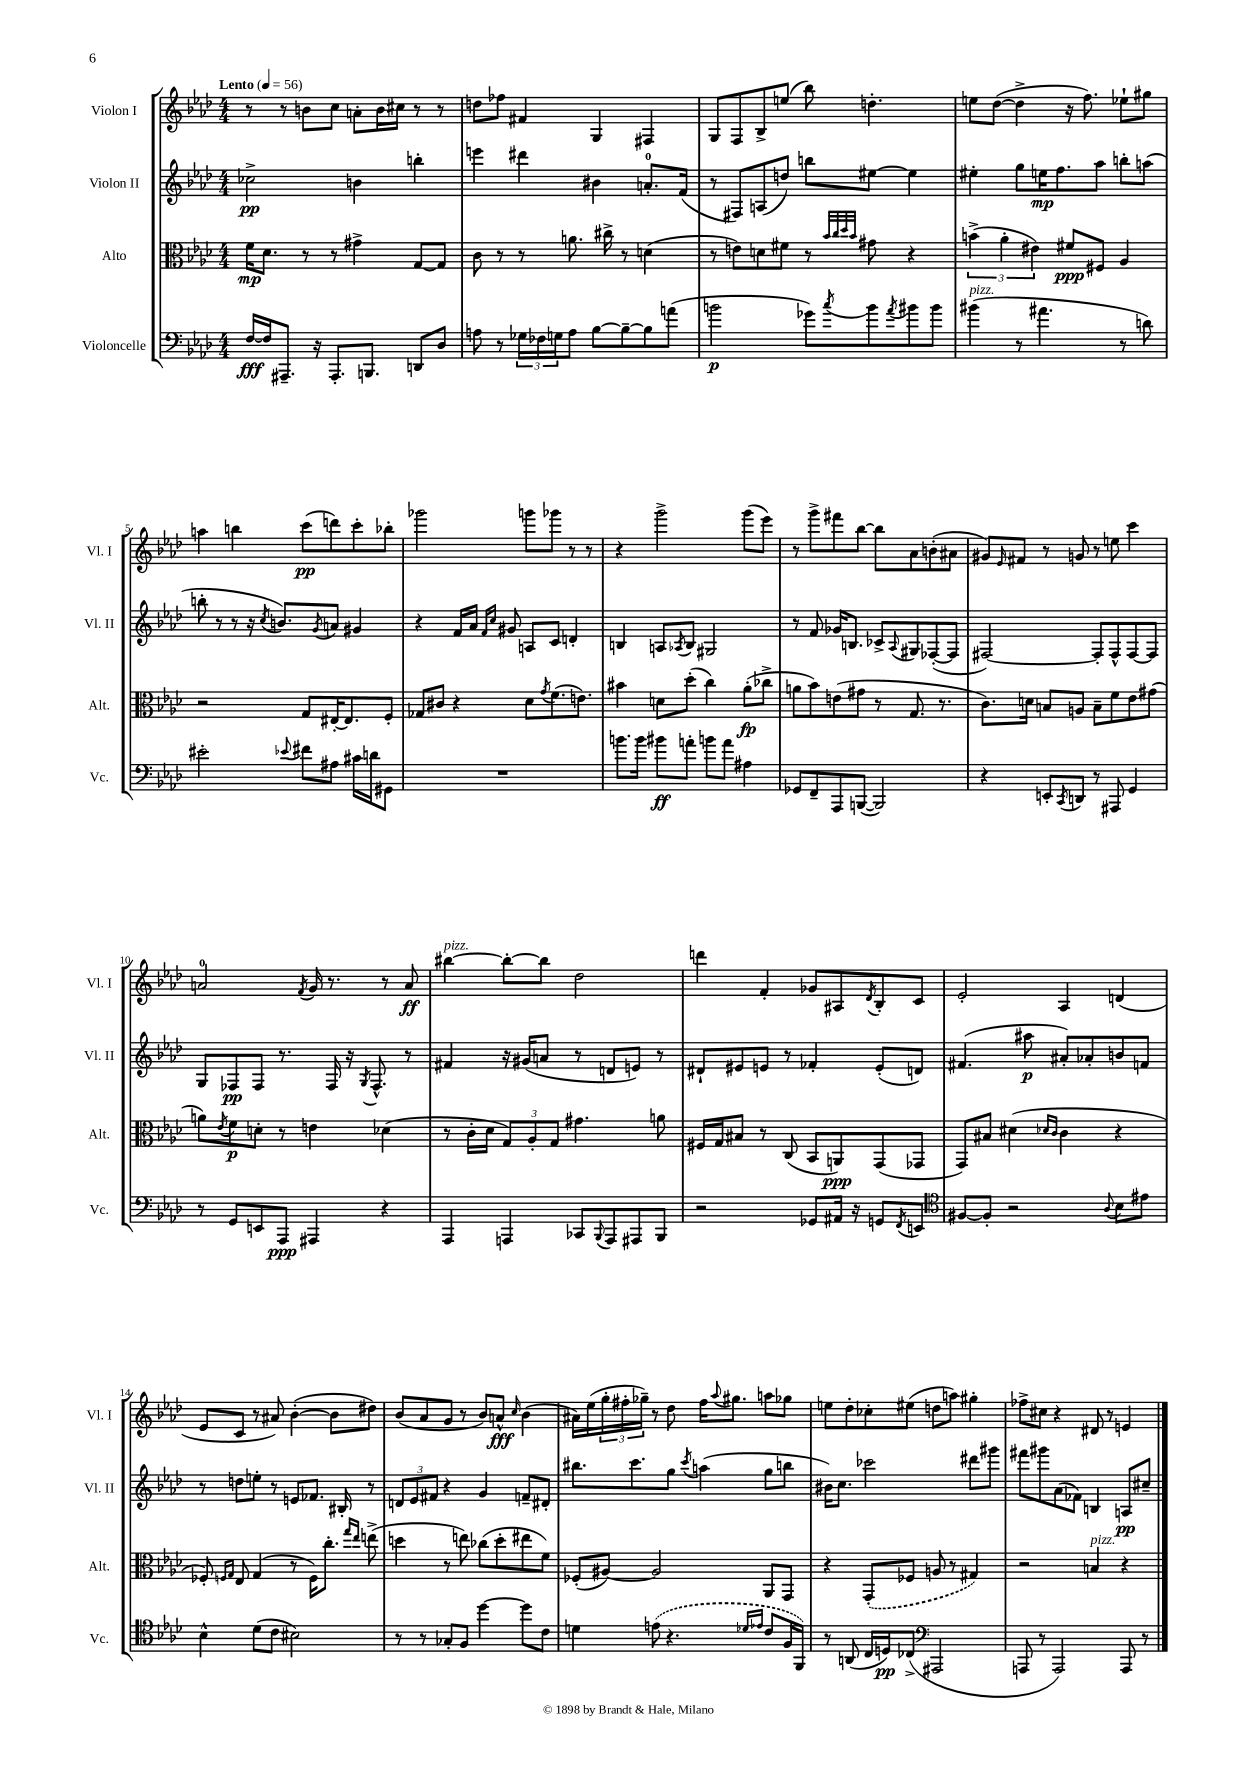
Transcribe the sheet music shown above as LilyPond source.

<<
\new StaffGroup <<
\new Staff = "s0" \with { instrumentName = "Violon I" shortInstrumentName = "Vl. I" } {
    \clef treble \key aes \major \numericTimeSignature \time 4/4 \tempo "Lento" 4 = 56
    r8 r8 b'8 c''8 a'8-. b'16 cis''16 r8 r8 |
    d''8 fes''8 fis'4 g4 fis4 |
    g8 f8 bes8-> e''8( bes''8) d''4.-. |
    e''8 des''8~( des''4-> r16 f''8.) ees''8-! gis''8 |
    a''4 b''4 c'''8\pp( d'''8) c'''8-. bes''8-. |
    ges'''2 g'''8 ges'''8 r8 r8 |
    r4 g'''2-> g'''8( ees'''8) |
    r8 g'''8-> fis'''8 bes''8~ bes''8 aes'8 b'8-.( ais'8 |
    gis'8) \grace { ees'16 } fis'8 r8 g'8 r8 e''8 c'''4 |
    a'2-0 \acciaccatura { f'8 } g'16 r8. r8 a'8\ff |
    bis''4~^\markup { \italic "pizz." } bis''8~-. bis''8 des''2 |
    d'''4 f'4-. ges'8 ais8 \acciaccatura { des'8 } bes8-. c'8 |
    ees'2-. aes4 d'4( |
    ees'8 c'8 r8 ais'8) bes'4~-.( bes'8 dis''8) |
    bes'8( aes'8 g'8 r8 bes'8) a'8-^\fff \grace { c''16 } bes'4( |
    ais'16) ees''16( \tuplet 3/2 { g''16-. fis''16-. ges''16--) } r8 des''8 fis''16 \appoggiatura { aes''8 } gis''8. a''8 ges''8 |
    e''8 des''8-. ces''8-. eis''8( d''8 a''8) gis''4-. |
    fes''8-> cis''8 r4 dis'8 r8 e'4 \bar "|." |
}
\new Staff = "s1" \with { instrumentName = "Violon II" shortInstrumentName = "Vl. II" } {
    \clef treble \key aes \major \numericTimeSignature \time 4/4
    ces''2->\pp b'4 b''4-. |
    e'''4 dis'''4 bis'4 a'8.-0-. f'16( |
    r8 fis8) a8( d''8) b''8 eis''8~ eis''4 |
    eis''4-. g''8 e''16\mp f''8. aes''8 b''8-. a''8( |
    b''8-. r8 r8 r16 \acciaccatura { c''8 } b'8.) \acciaccatura { g'8 } a'8 gis'4 |
    r4 f'16 aes'16 \grace { f'16 c''16 } gis'8 a8 c'8 d'4-. |
    b4 a8 \acciaccatura { aes8 } b8 gis2 |
    r8 f'8 ges'16 b8. ces'8-> \appoggiatura { aes8 } gis8 fes8~-.( fes8 |
    fis2~) fis8-. fis8-^ fis8~ fis8 |
    g8 fes8\pp fes8 r8. fes16 r16 \acciaccatura { g8 } fes8.-^ r8 |
    fis'4 r16 gis'16( a'8 r8 d'8 e'8) r8 |
    dis'8-! eis'8 e'8 r8 fes'4-. e'8-.( d'8) |
    fis'4.( ais''8\p ais'8-.) aes'8-. b'8 f'8 |
    r8 d''8 e''8-. r8 e'8 fes'8. bis16-. r8 |
    \tuplet 3/2 { d'8 ees'8 fis'8 } r4 g'4 f'8-- dis'8-. |
    bis''8. c'''8. g''8 \acciaccatura { c'''8 } a''4( g''8 b''8 |
    bis'16) c''8. ces'''2 dis'''8 gis'''8 |
    fis'''8 gis'''8 aes'8( fes'8) b4 a8\pp cis''8-- \bar "|." |
}
\new Staff = "s2" \with { instrumentName = "Alto" shortInstrumentName = "Alt." } {
    \clef alto \key aes \major \numericTimeSignature \time 4/4
    f'16\mp des'8. r8 r8 gis'4-> g8~ g8 |
    c'8 r8 r8 a'8. cis''16-> r8 d'4( |
    r8 e'8) d'8 fis'8 r8 \grace { bes'32 c''32 des''32 bes'32 } gis'8 r4 |
    \tuplet 3/2 { b'4->( aes'4-. eis'4) } fis'8\ppp fis8 aes4 |
    r2 g8 eis16~-. eis8. f8-. |
    ges8 cis'8 r4 des'8 \acciaccatura { g'8 } f'8.( e'8.) |
    bis'4 d'8 des''8-.( c''4) aes'8-.\fp( ces''8-> |
    a'8 bes'8) e'8( gis'8 r8 g8. r8. |
    c'8.) d'16 b8 a8 b8-- f'8 ees'8 gis'8( |
    a'8) \acciaccatura { ees'8 } f'8\p d'8-. r8 e'4 des'4( |
    r8 c'16-. des'16 \tuplet 3/2 { g8) aes8-. g8 } gis'4. a'8 |
    fis16 g16 bis8 r8 c8( bes,8 a,8\ppp) g,8( ges,8 |
    g,8) bis8 dis'4( \grace { des'16 c'16 } c'4 r4 |
    fes8-.) \grace { f16 g16 } ees8 g4( r8 f16) c''8.-. \grace { g''16 ees''16 } e''8->( |
    d''4 r8 e''8) ces''8( d''8-. eis''8 f'8) |
    fes8-.( ais8~) ais2 aes,8 g,8 |
    r4 \once \slurDashed g,8-.( fes8 a8 r8 gis4) |
    r2 b4^\markup { \italic "pizz." } r4 \bar "|." |
}
\new Staff = "s3" \with { instrumentName = "Violoncelle" shortInstrumentName = "Vc." } {
    \clef bass \key aes \major \numericTimeSignature \time 4/4
    f16~\fff f16 ais,,8.-- r16 ais,,8.-. b,,8. d,8 des8 |
    a8 r8 \tuplet 3/2 { ges16 fes16 g16 } a8 bes8~ bes8~-- bes8 a'8( |
    b'2\p ges'8) \acciaccatura { c''8 } b'8 \acciaccatura { aes'8 } bis'8 bis'8 |
    bis'4^\markup { \italic "pizz." }( r8 ais'4. r8 d'8) |
    eis'2-. \appoggiatura { ees'8 } fis'8 ais8 cis'16 d'16 gis,8 |
    R1 |
    b'8. b'16 bis'8\ff a'8-. b'8 a'8 ais4 |
    ges,8 f,8-- aes,,8 b,,8~( b,,2) |
    r4 e,8-. \acciaccatura { c,8 } d,8 r8 ais,,8 g,4 |
    r8 g,8 e,8 aes,,8\ppp ais,,4 r4 |
    aes,,4 a,,4 ces,8 \appoggiatura { bes,,8 } a,,8 ais,,8 bes,,8 |
    r2 ges,8 ais,16 r16 g,8 \acciaccatura { f,8 } e,8 |
    \clef tenor fis8~ fis8-. r2 \appoggiatura { aes8 } bes8 eis'8 |
    bes4-^ des'8( c'8 bis2) |
    r8 r8 ges8-. f8 des''4~ des''8 c'8 |
    d'4 \once \slurDashed e'8( r4. \grace { des'16 ees'16 } c'8 f16 f,16) |
    r8 a,8( c16 d16\pp) ces8->( \clef bass ais,,2 |
    a,,8 r8 a,,2) a,,8 r8 \bar "|." |
}
>>
>>
